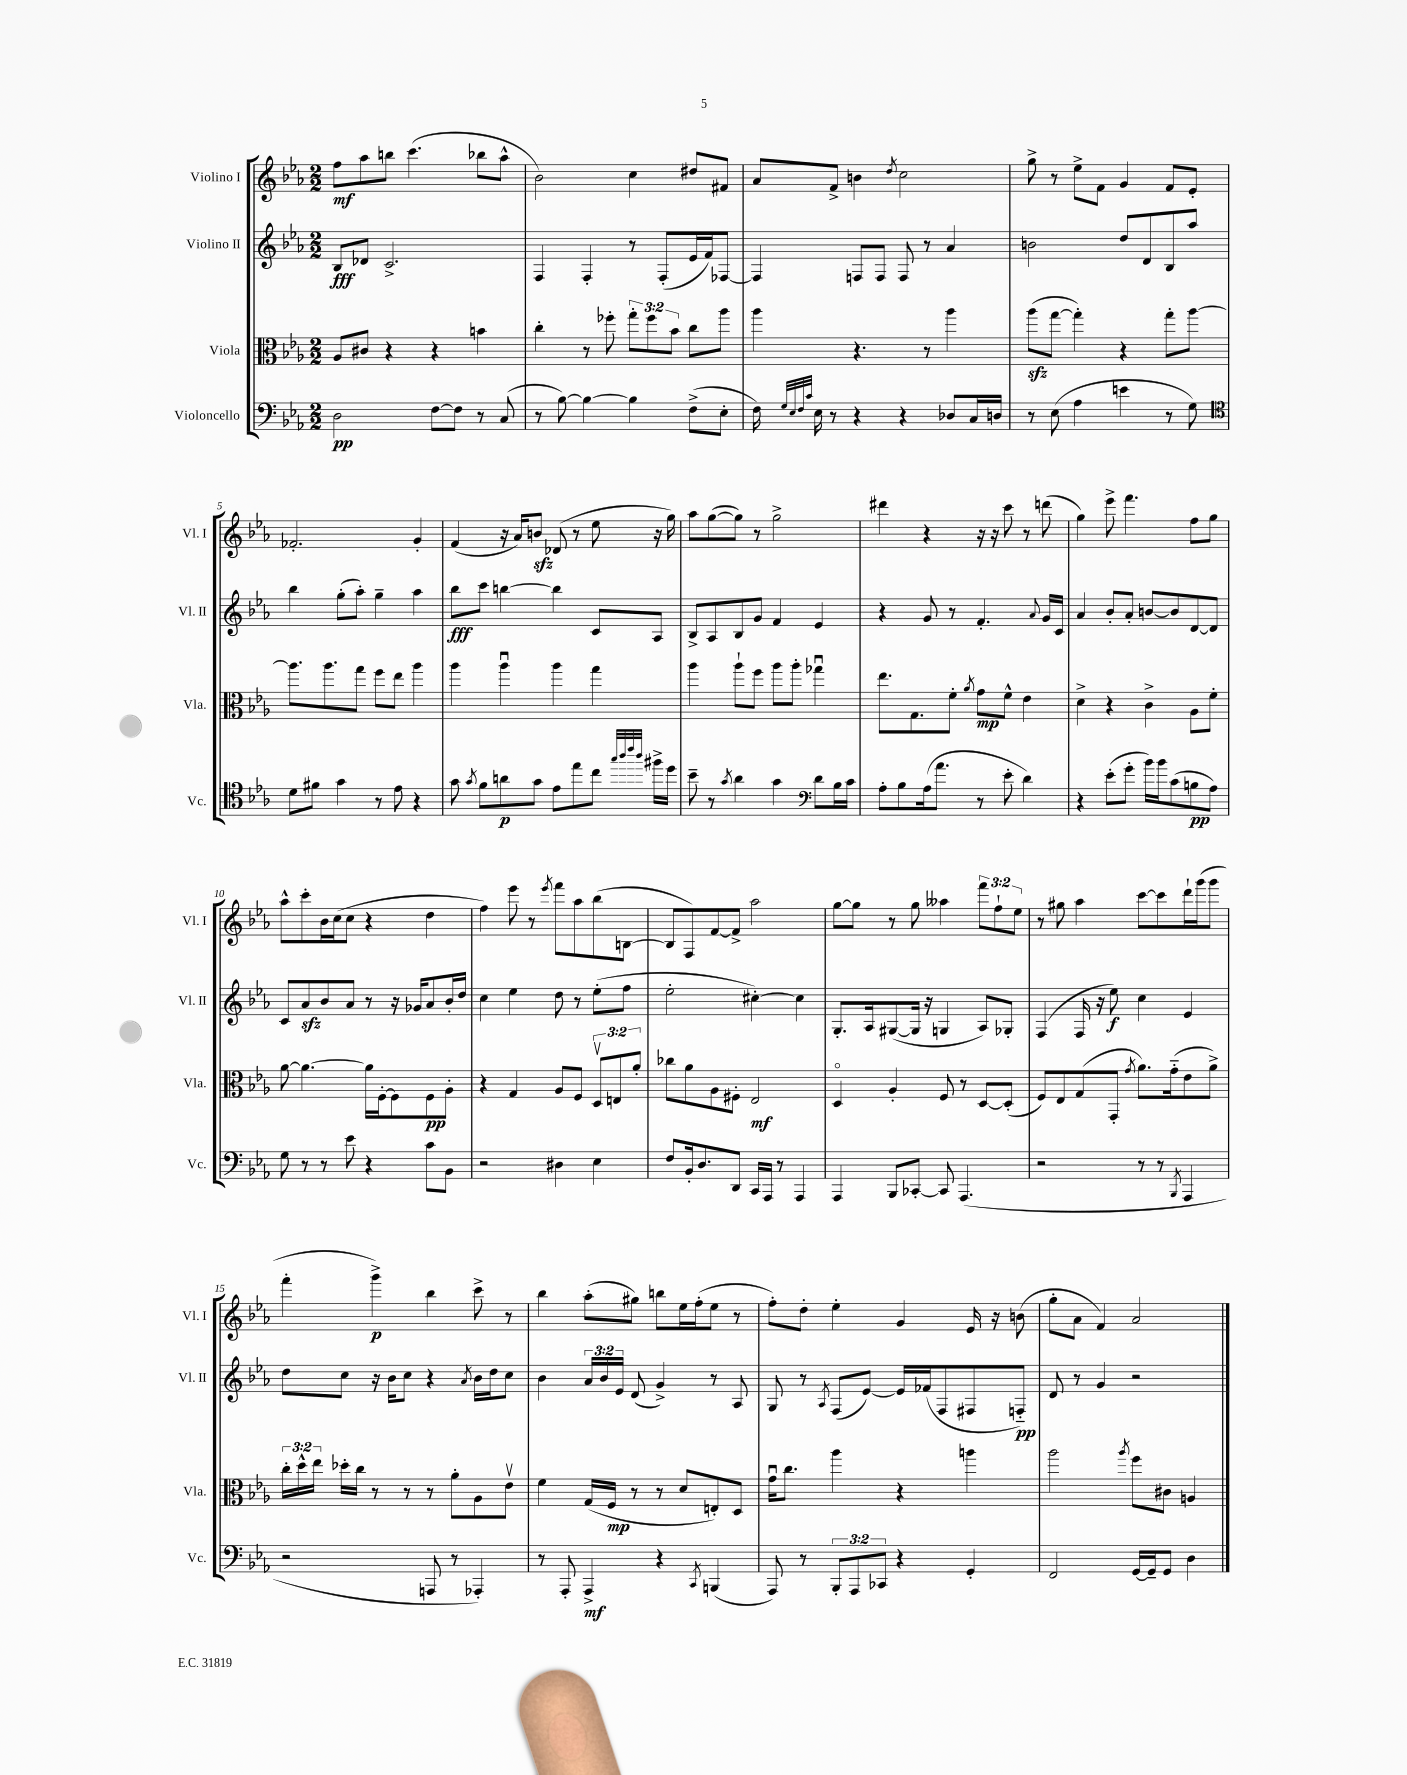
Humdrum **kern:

**kern	**kern	**kern	**kern
*staff4	*staff3	*staff2	*staff1
*clefF4	*clefC3	*clefG2	*clefG2
*k[b-e-a-]	*k[b-e-a-]	*k[b-e-a-]	*k[b-e-a-]
*M2/2	*M2/2	*M2/2	*M2/2
2D\	8A-/L	8B-/L	8ff\L
.	8c#/J	8d-/J	8aa-\
.	4r	2.c^/	8bb\J
.	.	.	(4.ccc\
[8F\L	4r	.	.
8F\]J	.	.	.
8r	4b\	.	8bb-\L
(8C/	.	.	8aa-^^\J
=	=	=	=
8r	4cc'\	4F/	2b-\)
[8B-\)	.	.	.
4B-\_	8r	4F'/	.
.	8ff-'\	.	.
4B-\]	12gg'\L	8r	4cc\
.	12ff-\	.	.
.	.	(8F'/L	.
.	12b-\J	.	.
(8F^\L	8cc\L	16e-/L	8dd#/L
.	.	16f/J)	.
8E-'\J	8aa-\J	[8F-/J	8f#/J
=	=	=	=
16F\)	4aa-\	4F-/]	8a-/L
32qqG/LLL	.	.	.
32qqE-/	.	.	.
32qqF/	.	.	.
32qqc/JJJ	.	.	.
16E-\	.	.	.
8r	.	.	8f^/J
4r	4.r	8F/L	4b\
.	.	8F/J	.
.	.	.	8qdd/
4r	.	8F/	2cc\
.	8r	8r	.
8D-/L	4aa-\	4a-/	.
16C/L	.	.	.
16D/JJ	.	.	.
=	=	=	=
8r	(8aa-\L	2b\	8gg^\
(8E-\	[8gg\J	.	8r
4A-\	4gg'\])	.	8ee-^\L
.	.	.	8f\J
4e\	4r	8dd/L	4g/
.	.	8d/	.
8r	8gg'\L	8B-/	8f/L
8G\)	[8aa-\J	8aa-/J	8e-'/J
=	=	=	=
*clefC4	*	*	*
8d\L	8.aa-\]L	4bb-\	2.f-'/
8f#\J	.	.	.
.	8.aa-\	.	.
4g\	.	(8gg'\L	.
.	8gg\J	8aa-'\J)	.
8r	8ff\L	4gg~\	.
8e-\	8ee-\J	.	.
4r	4aa-\	4aa-\	4g'/
=	=	=	=
8g\	4aa-\	8bb-\L	(4f/
8qg/	.	.	.
8f\L	.	8ccc\J	.
8a\	4aa-u\	[4bb\	16r
.	.	.	16a-/LK)
8g\J	.	.	8b/J
8e-\L	4aa-\	4bb\]	(8d-/
8ee-\	.	.	8r
8cc\J	4gg\	8c/L	8ee-\
32qqgg/LLL	.	.	.
32qqaa-/	.	.	.
32qqccc/	.	.	.
32qqaa-/JJJ	.	.	.
16ff#^\LL	.	8A-/J	16r
16dd\JJ	.	.	16gg\)
=	=	=	=
8b-~\	4aa-\	8B-^/L	8aa-\L
8r	.	8A-/	([8gg\
8qg/	.	.	.
4a-\	8aa-`\L	8B-/	8gg\]J)
.	8ff\J	8g/J	8r
4g\	8aa-\L	4f/	2gg^\
.	8aa-'\J	.	.
*clefF4	*	*	*
8d\L	4gg-u\	4e-/	.
16B-\L	.	.	.
16c\JJ	.	.	.
=	=	=	=
8A-'\L	8.ee-\L	4r	4ddd#\
8B-\	.	.	.
.	8.G\	.	.
(16A-\k	.	8g/	4r
8.a-\J	.	.	.
.	8f'\J	8r	.
.	8qa-/	.	.
8r	8g\L	4.f'/	16r
.	.	.	16r
8e-'\	8f^^\J	.	8ccc\
4d\)	4e-\	.	8r
.	.	8qqa-/	.
.	.	16g/LL	(8ddd\
.	.	16c/JJ	.
=	=	=	=
4r	4d^\	4a-/	4gg\)
(8e-'\L	4r	8b-'/L	8eee-^\
8g'\J	.	8a-'/J	4.fff\
16b-\LL)	4c^\	[8b/L	.
16b-\J	.	.	.
(8c\	.	8b/]	.
8B\	8A-\L	[8d/	8ff\L
8A-\J)	8f'\J	8d/]J	8gg\J
=	=	=	=
8G\	[8a-\	8c/L	8aa-^^\L
8r	4.a-\_	8a-/	8ccc'\
8r	.	8b-/	16b-\L
.	.	.	(16cc\J
8e-\	.	8a-/J	8cc\J
4r	16a-\]LL	8r	4r
.	[16F'\J	.	.
.	8F\]	16r	.
.	.	16g-/LK	.
8c\L	8F\	8a-/	4dd\
8BB-\J	8A-'\J	16b-'/L	.
.	.	16dd/JJ	.
=	=	=	=
2r	4r	4cc\	4ff\)
.	4G/	4ee-\	8eee-\
.	.	.	8r
.	.	.	8qeee-/
4D#\	8A-/L	8dd\	8fff\L
.	8F/J	8r	8aa-\
4E-\	12Dv/L	(8ee-'\L	(8bb-\
.	12E/	.	.
.	.	8ff\J	[8B\J
.	12a-'/J	.	.
=	=	=	=
8F/L	8cc-\L	2ee-'\	8B/]L
16BB-'/k	8a-\	.	8F/)
8.D/	.	.	.
.	8A-\	.	[8f/
8DD/J	8F#'\J	.	8f^/]J
16CC/LL	2E-/	[4cc#'\)	2aa-\
16AAA-/JJ	.	.	.
8r	.	.	.
4AAA-/	.	4cc#\]	.
=	=	=	=
4AAA-/	4Do/	8.G'/L	[8gg\L
.	.	.	8gg\]J
.	.	16A-/k	.
8BBB-/L	4A-'/	([8G#/	8r
[8CC-'/J	.	16G#/]Jk	8gg\
.	.	16r	.
8CC-/]	8F/	4G/	4aa--\
(4.AAA-/	8r	.	.
.	[8D/L	8A-/L)	12fff\L
.	.	.	12ff`\
.	(8D'/]J	8G-'/J	.
.	.	.	12ee-\J
=	=	=	=
2r	8F/L)	(4F/	8r
.	8E-/	.	8gg#\
.	(8G/	16F/	4aa-\
.	.	16r	.
.	8GG'/J	8ee-\)	.
.	8qg/	.	.
8r	8.a-\L)	4cc\	[8ccc\L
8r	.	.	8ccc\]
.	(16g'~\k	.	.
8qBBB-/	.	.	.
4AAA-/	8e-\	4e-/	16ddd`\L
.	.	.	(16ggg\J
.	8a-^\J)	.	8ggg\J
=	=	=	=
2r	24cc'\LL	8dd\L	4fff'\
.	24dd^^\	.	.
.	24ee-\JJ	.	.
.	16dd-'\LL	8cc\J	.
.	16cc\JJ	.	.
.	8r	16r	4ggg^\)
.	.	16b-\LK	.
.	8r	8cc\J	.
8AAA/	8r	4r	4bb-\
8r	8a-'\L	.	.
.	.	8qa-/	.
4AAA-'/)	8A-\	16b-\LL	8ccc^\
.	.	16dd\J	.
.	8e-v\J	8cc\J	8r
=	=	=	=
8r	4f\	4b-\	4bb-\
8AAA-'/	.	.	.
4AAA-^/	(16G/LL	24a-/LL	(8aa-'\L
.	.	24b-/	.
.	16F/JJ	.	.
.	.	24e-/JJ	.
.	8r	(8d/	8gg#\J)
4r	8r	4g^/)	8bb\L
.	8d/L	.	16ee-\L
.	.	.	(16ff'\J
8qCC/	.	.	.
(4BBB/	8E'/)	8r	8ee-\J
.	8D/J	8A-/	8r
=	=	=	=
8AAA-/)	16gu\LK	8G/	8ff'\L)
.	8.cc\J	.	.
8r	.	8r	8dd'\J
.	.	8qA-/	.
12BBB-'/L	4aa-\	(8F/L	4ee-'\
12AAA-/	.	.	.
.	.	[8e-/J)	.
12CC-/J	.	.	.
4r	4r	16e-/]LL	4g/
.	.	(16f-/J	.
.	.	8F/	.
4GG'/	4aa\	8F#/	16e-/
.	.	.	16r
.	.	8F'~/J)	(8b\
=	=	=	=
2FF/	2aa-\	8d/	8gg'\L
.	.	8r	8a-\J
.	.	4g/	4f/)
.	8qaa-/	.	.
[16GG/LL	8ff\L	2r	2a-/
16GG~/]J	.	.	.
8GG/J	8c#\J	.	.
4D\	4A/	.	.
==	==	==	==
*-	*-	*-	*-
